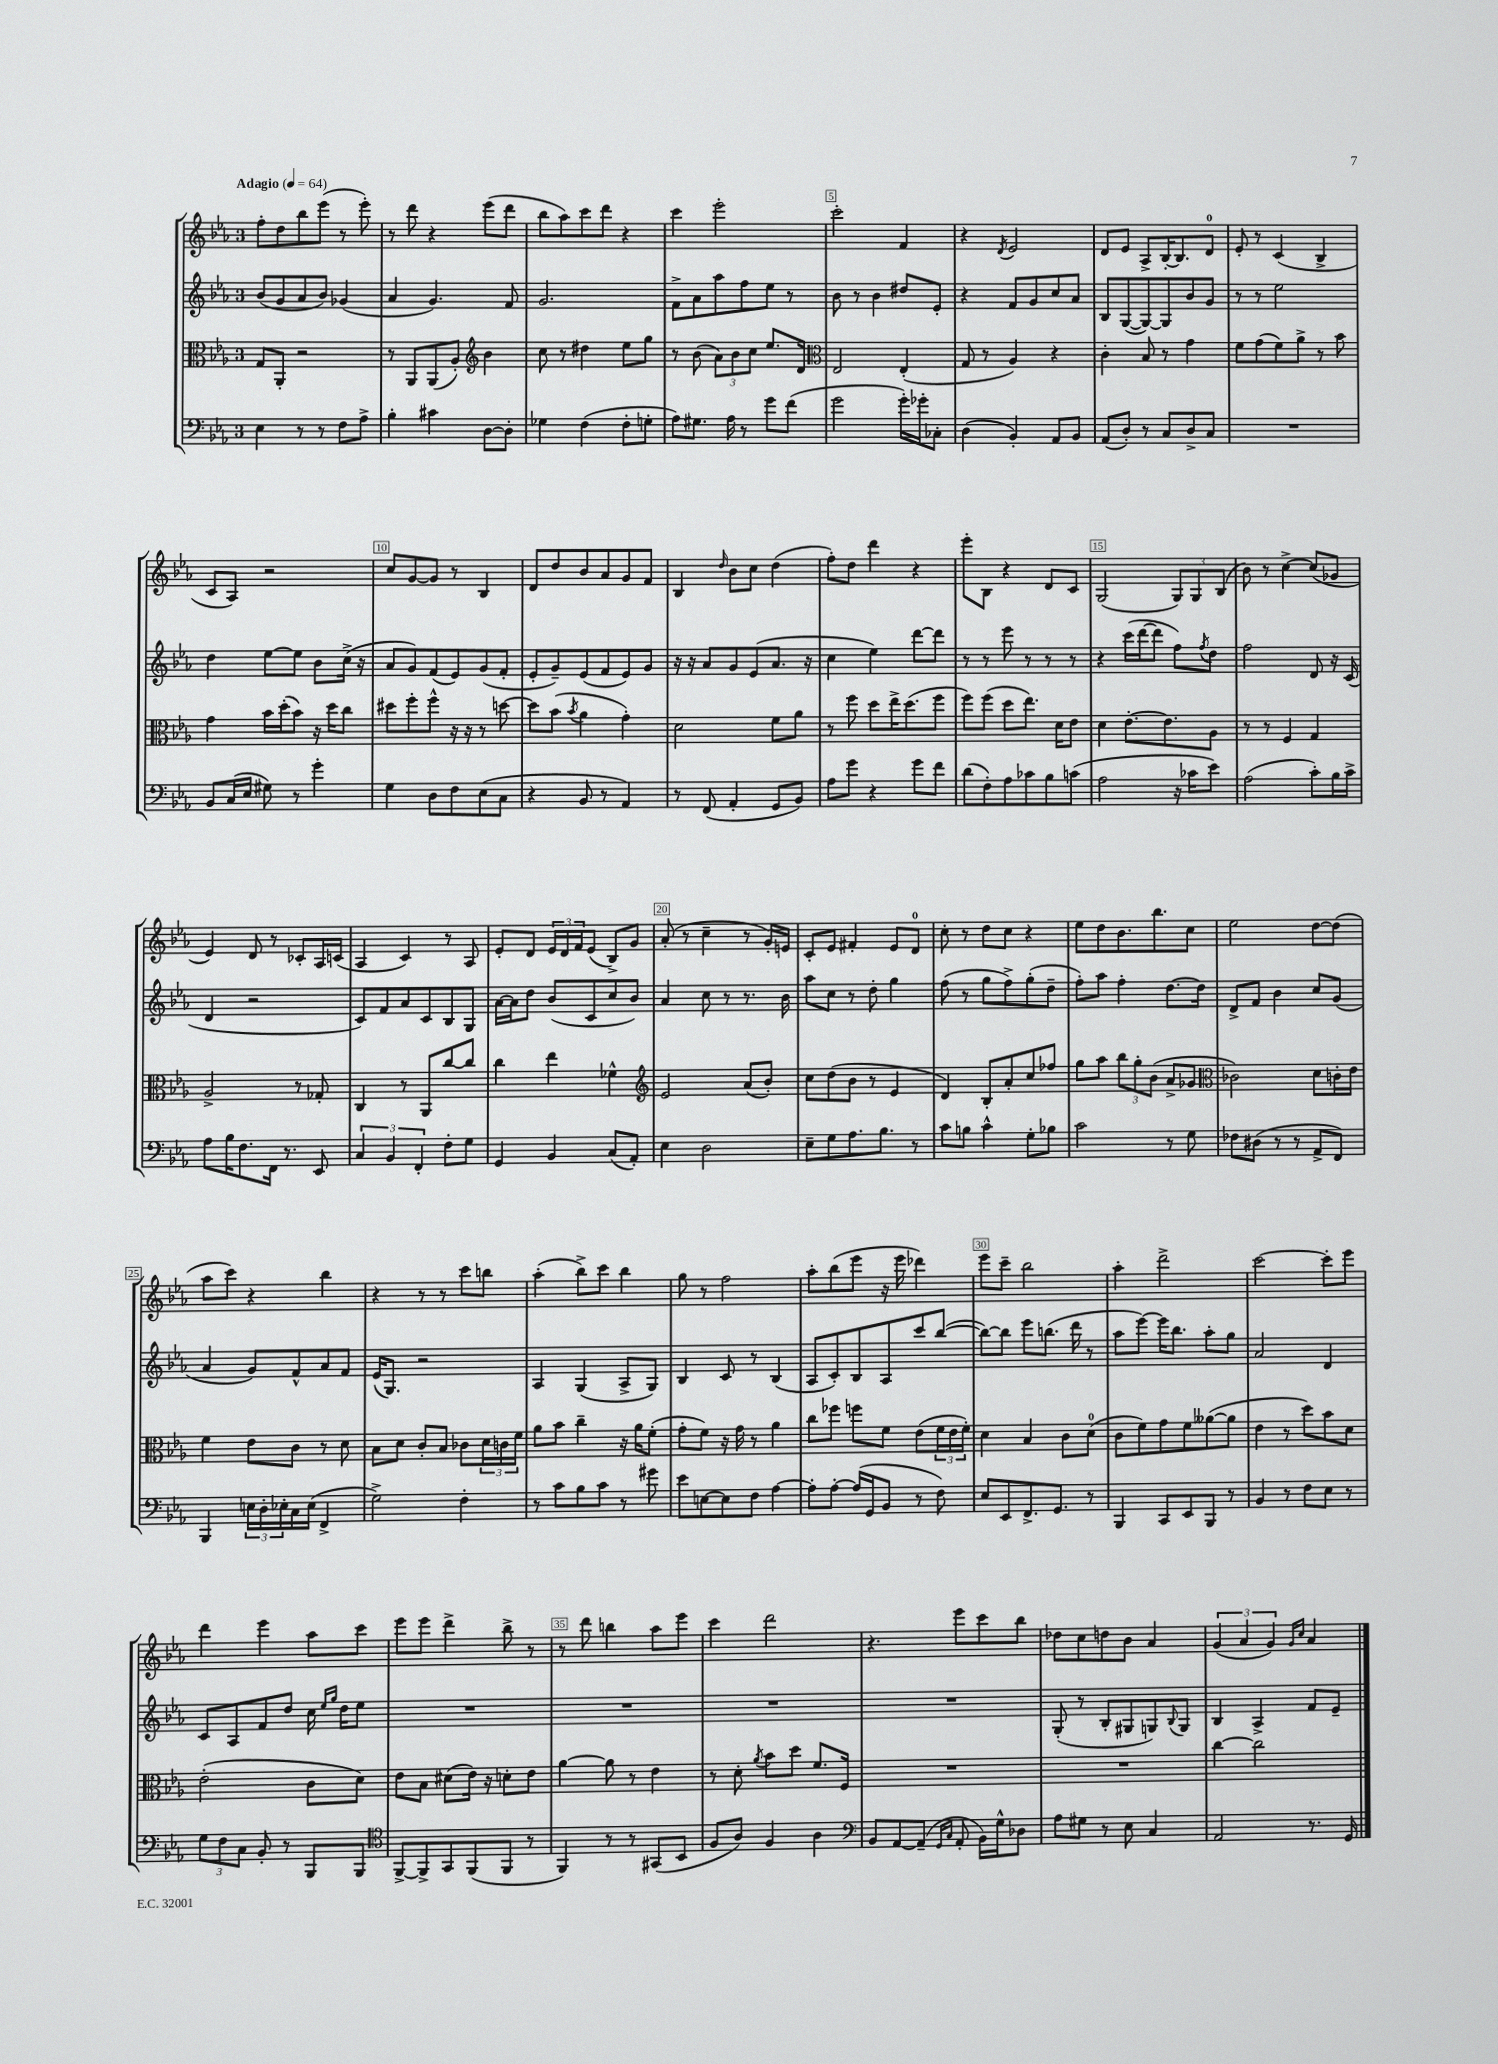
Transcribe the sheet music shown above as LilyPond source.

<<
\new StaffGroup <<
\new Staff = "s0" {
    \clef treble \key ees \major \once \override Staff.TimeSignature.style = #'single-digit \time 3/4 \tempo "Adagio" 4 = 64
    f''8-. d''8 bes''8 ees'''8( r8 ees'''8-.) |
    r8 d'''8 r4 ees'''8( d'''8 |
    bes''8 aes''8) c'''8 d'''8 r4 |
    c'''4 ees'''2-. |
    c'''2-. f'4 |
    r4 \acciaccatura { d'8 } ees'2 |
    d'8 ees'8 aes8-> bes16~-. bes8. d'8-0 |
    ees'8-. r8 c'4( bes4-> |
    c'8 aes8) r2 |
    c''8 g'8~ g'8 r8 bes4 |
    d'8 d''8 bes'8 aes'8 g'8 f'8 |
    bes4 \grace { d''16 } bes'8 c''8 d''4( |
    f''8-.) d''8 d'''4 r4 |
    ees'''8-. bes8 r4 d'8 c'8 |
    g2( \tuplet 3/2 { g8) g8 bes8( } |
    bes'8) r8 c''4~-> c''8( ges'8 |
    ees'4) d'8 r8 ces'8-. aes16 c'16( |
    aes4 c'4) r8 aes8 |
    ees'8-. d'8 \tuplet 3/2 { ees'16 d'16 f'16 } ees'8( bes8->) g'8 |
    aes'8-.( r8 c''4-- r8 g'16-.) e'16 |
    c'8-. ees'8 fis'4-. ees'8 d'8-0 |
    c''8-. r8 d''8 c''8 r4 |
    ees''8 d''8 bes'8. bes''8. c''8 |
    ees''2 d''8~ d''8( |
    aes''8 c'''8) r4 bes''4 |
    r4 r8 r8 c'''8 b''8 |
    aes''4-.( bes''8->) c'''8 bes''4 |
    g''8 r8 f''2 |
    aes''8-. bes''8( ees'''8 r16 ees'''16 des'''4) |
    ees'''8 c'''8-- bes''2 |
    aes''4-. d'''2-> |
    c'''2~ c'''8-. ees'''8 |
    d'''4 ees'''4 aes''8 c'''8 |
    ees'''8 ees'''8 d'''4-> bes''8-> r8 |
    r8 d'''8 b''4 aes''8 ees'''8 |
    c'''4 d'''2 |
    r4. ees'''8 c'''8 bes''8 |
    des''8 c''8 d''8 bes'8 aes'4 |
    \tuplet 3/2 { g'4( aes'4 g'4) } \grace { g'16 c''16 } aes'4 \bar "|." |
}
\new Staff = "s1" {
    \clef treble \key ees \major \once \override Staff.TimeSignature.style = #'single-digit \time 3/4
    bes'8( g'8 aes'8 bes'8) ges'4( |
    aes'4 g'4.) f'8 |
    g'2. |
    f'8-> aes'8 aes''8 f''8 ees''8 r8 |
    bes'8 r8 bes'4 dis''8 ees'8-. |
    r4 f'8 g'8 c''8 aes'8 |
    bes8 g8~( g8~) g8 bes'8 g'8 |
    r8 r8 ees''2 |
    d''4 ees''8~ ees''8 bes'8 c''16->( r16 |
    aes'8 g'8) f'8( ees'8) g'8( f'8-. |
    ees'8-. g'8--) ees'8( f'8 ees'8) g'8 |
    r16 r16 aes'8 g'8 ees'8( aes'8. r16 |
    c''4 ees''4) d'''8~ d'''8 |
    r8 r8 ees'''8 r8 r8 r8 |
    r4 c'''16( d'''16~ d'''8 f''8) \acciaccatura { f''8 } d''8 |
    f''2 d'8 r16 c'16( |
    d'4 r2 |
    c'8) f'8 aes'8 c'8 bes8 g8 |
    aes'16~ aes'16 d''8 bes'8( c'8 c''8 bes'8) |
    aes'4 c''8 r8 r8. bes'16 |
    aes''8 c''8 r8 d''8-. g''4 |
    f''8( r8 g''8 f''8->) g''8-.( d''8-- |
    f''8-.) aes''8 f''4-. d''8.~ d''16 |
    d'8-> f'8 bes'4 c''8 g'8( |
    aes'4 g'8) f'8-^ aes'8 f'8 |
    ees'16( g8.) r2 |
    aes4 g4( aes8-> g8) |
    bes4 c'8 r8 bes4( |
    aes8 c'8-.) bes8 aes8 c'''8 bes''8~( |
    bes''8~) bes''8 ees'''8 b''8.( d'''16 r8 |
    aes''8 ees'''8~) ees'''16 bes''8. aes''8-. g''8 |
    aes'2 d'4 |
    c'8 aes8 f'8 d''8 c''16 \grace { ees''16 g''16 } d''16 ees''8 |
    R2. |
    R2. |
    R2. |
    R2. |
    g8-.( r8 bes8-. gis8 g8) \appoggiatura { bes8 } g8 |
    bes4 aes4-> f'8 ees'8-- \bar "|." |
}
\new Staff = "s2" {
    \clef alto \key ees \major \once \override Staff.TimeSignature.style = #'single-digit \time 3/4
    g8 aes,8-. r2 |
    r8 aes,8 aes,8( aes8-.) \clef treble bes'4 |
    c''8 r8 dis''4 ees''8 g''8 |
    r8 bes'8( \tuplet 3/2 { aes'8) bes'8 c''8 } ees''8. d'16 |
    \clef alto ees2 ees4-.( |
    g8 r8 aes4) r4 |
    c'4-. bes8 r8 g'4 |
    f'8 g'8( f'8) aes'8-> r8 bes'8 |
    g'4 bes'16 d''16-.( bes'8) r16 d''16 c''8 |
    dis''8 f''8-. f''8-^ r16 r16 r8 d''8~ |
    d''8 bes'8( \acciaccatura { bes'8 } aes'4 g'4-.) |
    d'2 f'8 aes'8 |
    r8 f''8 d''8 ees''16-> d''8.( f''8 |
    f''8) f''8( d''8 ees''8.) d'16 ees'8 |
    d'4 ees'8.~-. ees'8. aes8 |
    r8 r8 f4 g4 |
    aes2-> r8 ges8-. |
    c4 r8 aes,8 c''8~ c''8 |
    c''4 ees''4 fes'4-^ |
    \clef treble ees'2 aes'8( bes'8-.) |
    c''8 d''8( bes'8 r8 ees'4 |
    d'4) bes8-. aes'8-. c''8 fes''8 |
    g''8 aes''8 \tuplet 3/2 { bes''8 g''8-. bes'8( } aes'8-> ges'8 |
    \clef alto ces'2) d'8 c'16-. ees'16 |
    f'4 ees'8 c'8 r8 d'8 |
    bes8 d'8 c'8-. bes8 ces'8 \tuplet 3/2 { d'16 c'16 f'16 } |
    aes'8 bes'8 c''4-- r16 aes'16 f'8-.( |
    g'8-. f'8) r16 g'16 r8 aes'4 |
    c''8 fes''8 f''8 f'8 ees'8( \tuplet 3/2 { f'16 ees'16 f'16-.) } |
    d'4 bes4 c'8 d'8-0( |
    c'8 f'8) g'8 f'8 aeses'8~( aeses'8 |
    ees'4 r8 d''8) bes'8 d'8 |
    ees'2-.( c'8 d'8) |
    ees'8 bes8 dis'8( ees'16) r16 d'8-. ees'8 |
    aes'4~ aes'8 r8 ees'4 |
    r8 d'8-. \acciaccatura { aes'8 } bes'8 d''8 f'8. f16 |
    R2. |
    R2. |
    c''4~ c''2 \bar "|." |
}
\new Staff = "s3" {
    \clef bass \key ees \major \once \override Staff.TimeSignature.style = #'single-digit \time 3/4
    ees4 r8 r8 f8 aes8-> |
    bes4-. cis'4 d8~ d8-. |
    ges4 f4( f8-. g8-. |
    aes8) gis8. aes16 r8 g'8 f'8( |
    g'2 g'16-.) ges'16-. ces8-. |
    d4( bes,4-.) aes,8 bes,8 |
    aes,8( d8-.) r8 c8 d8-> c8 |
    R2. |
    bes,8 c16( ees16 gis8) r8 g'4-. |
    g4 d8 f8 ees8( c8 |
    r4 bes,8 r8 aes,4) |
    r8 f,8( aes,4-. g,8 bes,8) |
    aes8 g'8 r4 g'8 f'8 |
    d'8( f8-.) aes8 ces'8 bes8 c'8( |
    aes2 r16 ces'16 ees'8) |
    aes2( c'8-.) bes16 c'16-> |
    aes8 bes16 f8. f,16 r8. ees,8 |
    \tuplet 3/2 { c4 bes,4 f,4-. } f8-. g8 |
    g,4 bes,4 c8( aes,8-.) |
    ees4 d2 |
    ees8-- g8 aes8. bes8. r8 |
    c'8 b8 c'4-^ g8-. bes8 |
    c'2 r8 g8 |
    fes8 dis8( r8 r8 aes,8-> f,8) |
    bes,,4 \tuplet 3/2 { e16 d16-. ees16-. } c16 ees16( f,4-> |
    g2->) f4-. |
    r8 c'8 bes8 c'8 r8 gis'8 |
    ees'8 e8~ e8 f8 aes4~ |
    aes8-. aes8~-. aes16( g,16 bes,8 r8 f8) |
    ees8 ees,8 f,8.-> g,8. r8 |
    bes,,4 c,8 ees,8 bes,,8 r8 |
    bes,4 r8 f8 ees8 r8 |
    \tuplet 3/2 { g8 f8 c8 } bes,8-. r8 bes,,8 bes,,8 |
    \clef tenor f,8~-> f,8-> g,8 f,8( f,8 r8 |
    f,4) r8 r8 gis,8( bes,8 |
    f8 aes8) f4 aes4 |
    \clef bass bes,8 aes,8~ aes,8--( \grace { g,16 c16 } aes,8-. bes,16) g16-^ des8 |
    aes8 gis8 r8 ees8 c4 |
    aes,2 r8. g,16 \bar "|." |
}
>>
>>
\layout { \context { \Score \override BarNumber.break-visibility = ##(#f #t #t) barNumberVisibility = #(every-nth-bar-number-visible 5) \override BarNumber.stencil = #(make-stencil-boxer 0.1 0.3 ly:text-interface::print) } }
